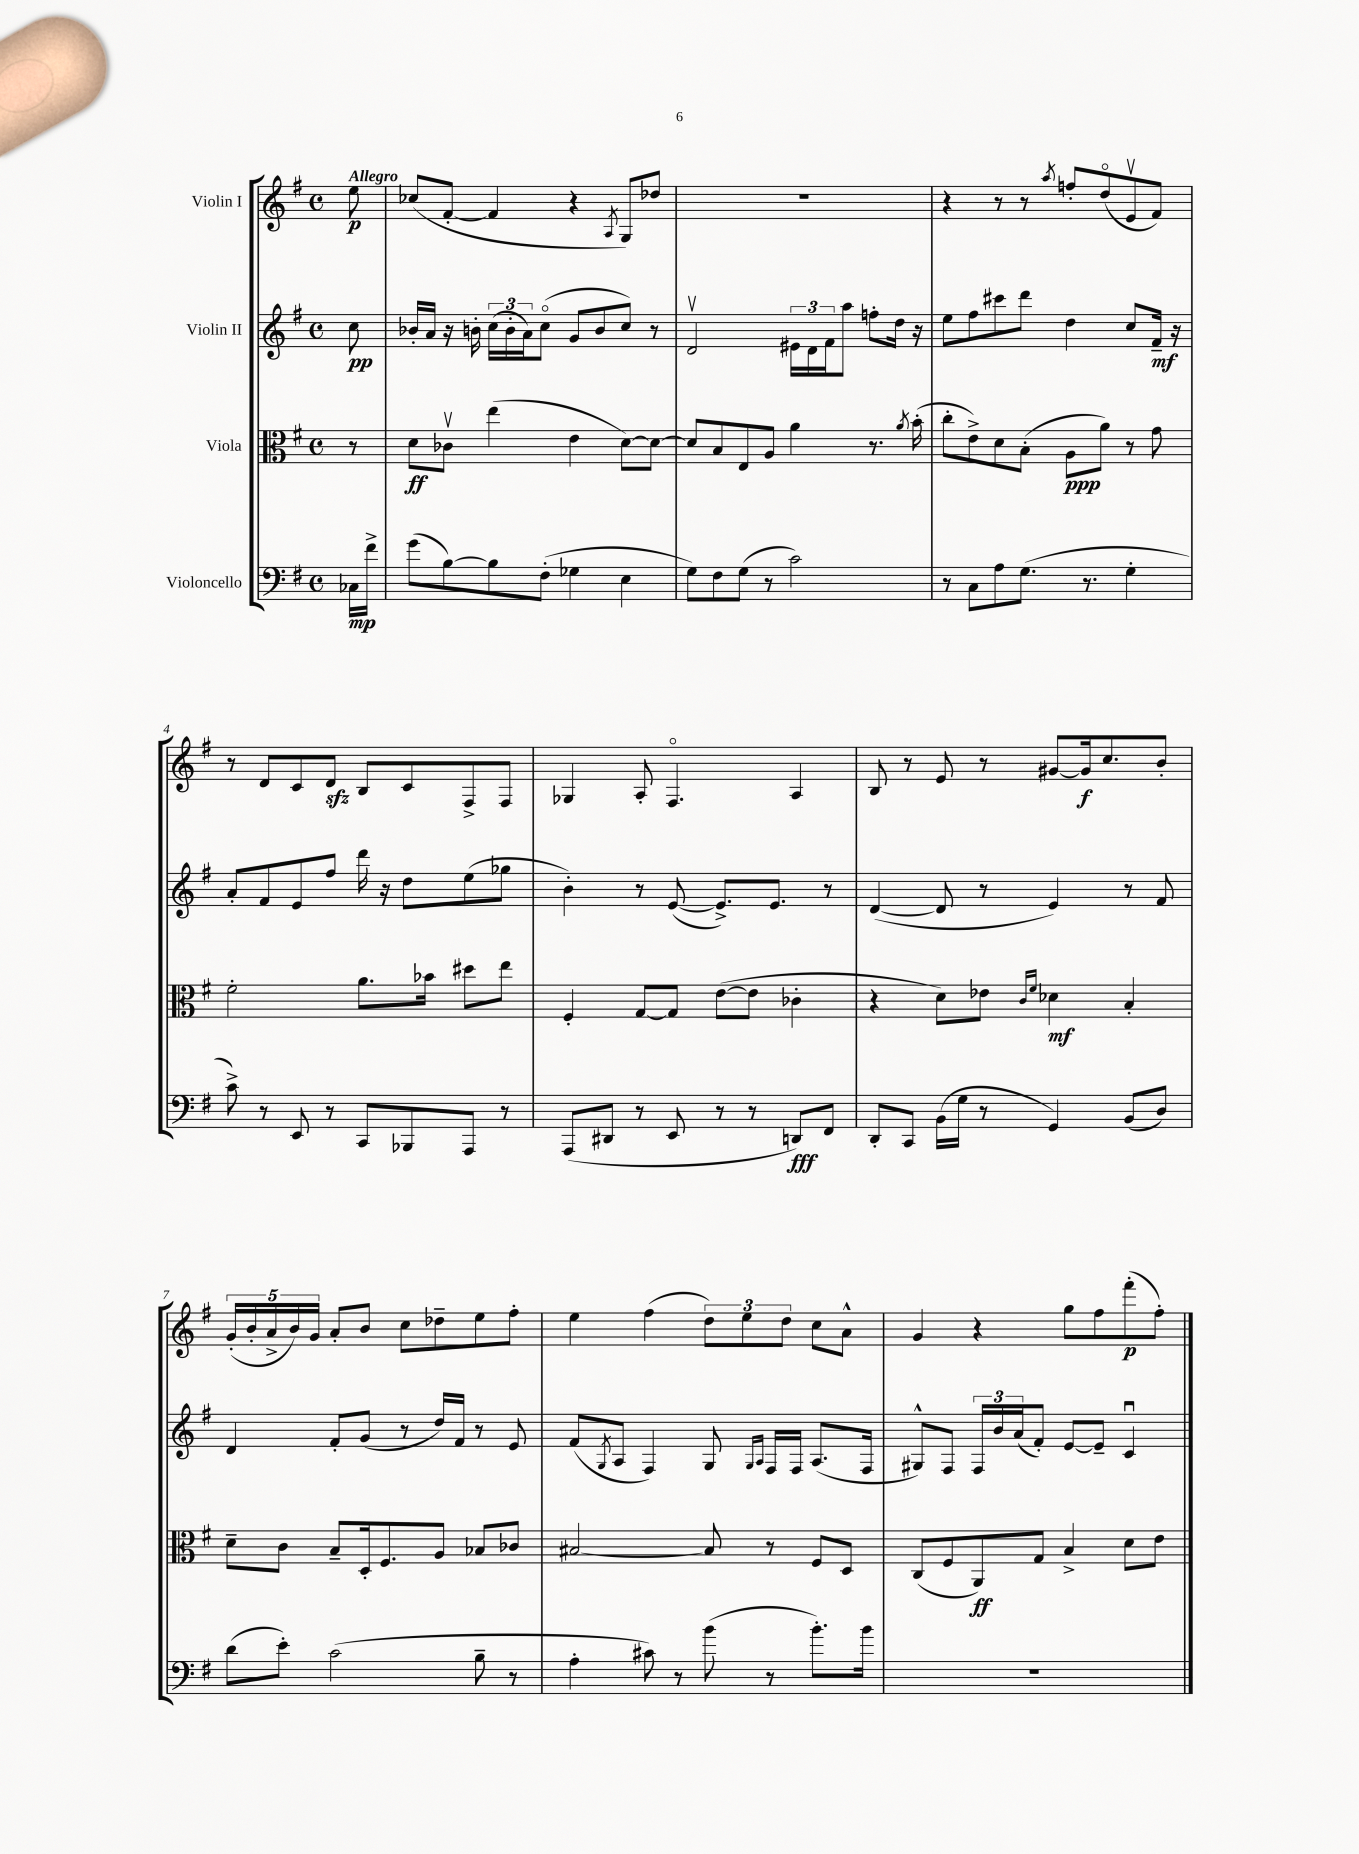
<<
\new StaffGroup <<
\new Staff = "s0" \with { instrumentName = "Violin I" } {
    \clef treble \key g \major \defaultTimeSignature \time 4/4 \partial 8 \tempo "Allegro"
    e''8\p |
    ces''8( fis'8~-. fis'4 r4 \acciaccatura { a8 } g8) des''8 |
    R1 |
    r4 r8 r8 \acciaccatura { a''8 } f''8-. d''8\flageolet( e'8\upbow fis'8) |
    r8 d'8 c'8 d'8\sfz b8 c'8 fis8-> fis8 |
    ges4 a8-. fis4.\flageolet a4 |
    b8 r8 e'8 r8 gis'8~ gis'16\f c''8. b'8-. |
    \tuplet 5/4 { g'16-.( b'16-. a'16-> b'16) g'16 } a'8-. b'8 c''8 des''8-- e''8 fis''8-. |
    e''4 fis''4( \tuplet 3/2 { d''8) e''8 d''8 } c''8 a'8-^ |
    g'4 r4 g''8 fis''8 fis'''8-.\p( fis''8-.) \bar "|." |
}
\new Staff = "s1" \with { instrumentName = "Violin II" } {
    \clef treble \key g \major \defaultTimeSignature \time 4/4 \partial 8
    c''8\pp |
    bes'16-. a'16 r16 b'16-. \tuplet 3/2 { c''16( b'16-. a'16) } c''8\flageolet( g'8 b'8 c''8) r8 |
    d'2\upbow \tuplet 3/2 { eis'16 d'16 fis'16 } a''8 f''8-. d''16 r16 |
    e''8 fis''8 cis'''8 d'''8 d''4 c''8 fis'16--\mf r16 |
    a'8-. fis'8 e'8 fis''8 d'''16 r16 d''8 e''8( ges''8 |
    b'4-.) r8 e'8~( e'8.->) e'8. r8 |
    d'4~( d'8 r8 e'4) r8 fis'8 |
    d'4 fis'8-. g'8( r8 d''16) fis'16 r8 e'8 |
    fis'8( \acciaccatura { g8 } a8 fis4) g8 \grace { g16 a16 } fis16 fis16 a8.( fis16 |
    gis8-^) fis8 \tuplet 3/2 { fis16 b'16 a'16( } fis'8-.) e'8~ e'8-- c'4\downbow \bar "|." |
}
\new Staff = "s2" \with { instrumentName = "Viola" } {
    \clef alto \key g \major \defaultTimeSignature \time 4/4 \partial 8
    r8 |
    d'8\ff ces'8\upbow e''4( e'4 d'8~) d'8~ |
    d'8 b8 e8 a8 a'4 r8. \acciaccatura { a'8 } b'16-.( |
    c''8-. e'8->) d'8 b8-.( a8\ppp a'8) r8 g'8 |
    fis'2-. a'8. bes'16 dis''8 e''8 |
    fis4-. g8~ g8 e'8~( e'8 ces'4-. |
    r4 d'8) ees'8 \grace { c'16 fis'16 } des'4\mf b4-. |
    d'8-- c'8 b8-- d16-. fis8. a8 bes8 ces'8 |
    bis2~ bis8 r8 fis8 d8 |
    c8( fis8 a,8\ff) g8 b4-> d'8 e'8 \bar "|." |
}
\new Staff = "s3" \with { instrumentName = "Violoncello" } {
    \clef bass \key g \major \defaultTimeSignature \time 4/4 \partial 8
    ces16\mp fis'16-> |
    g'8( b8~) b8 fis8-.( ges4 e4 |
    g8) fis8 g8( r8 c'2) |
    r8 c8 a8 g8.( r8. g4-. |
    c'8->) r8 e,8 r8 c,8 bes,,8 a,,8 r8 |
    a,,8( dis,8 r8 e,8 r8 r8 d,8\fff) fis,8 |
    d,8-. c,8 b,16( g16 r8 g,4) b,8( d8) |
    d'8( e'8-.) c'2( b8-- r8 |
    a4-. cis'8) r8 b'8( r8 b'8.-.) b'16 |
    R1 \bar "|." |
}
>>
>>
